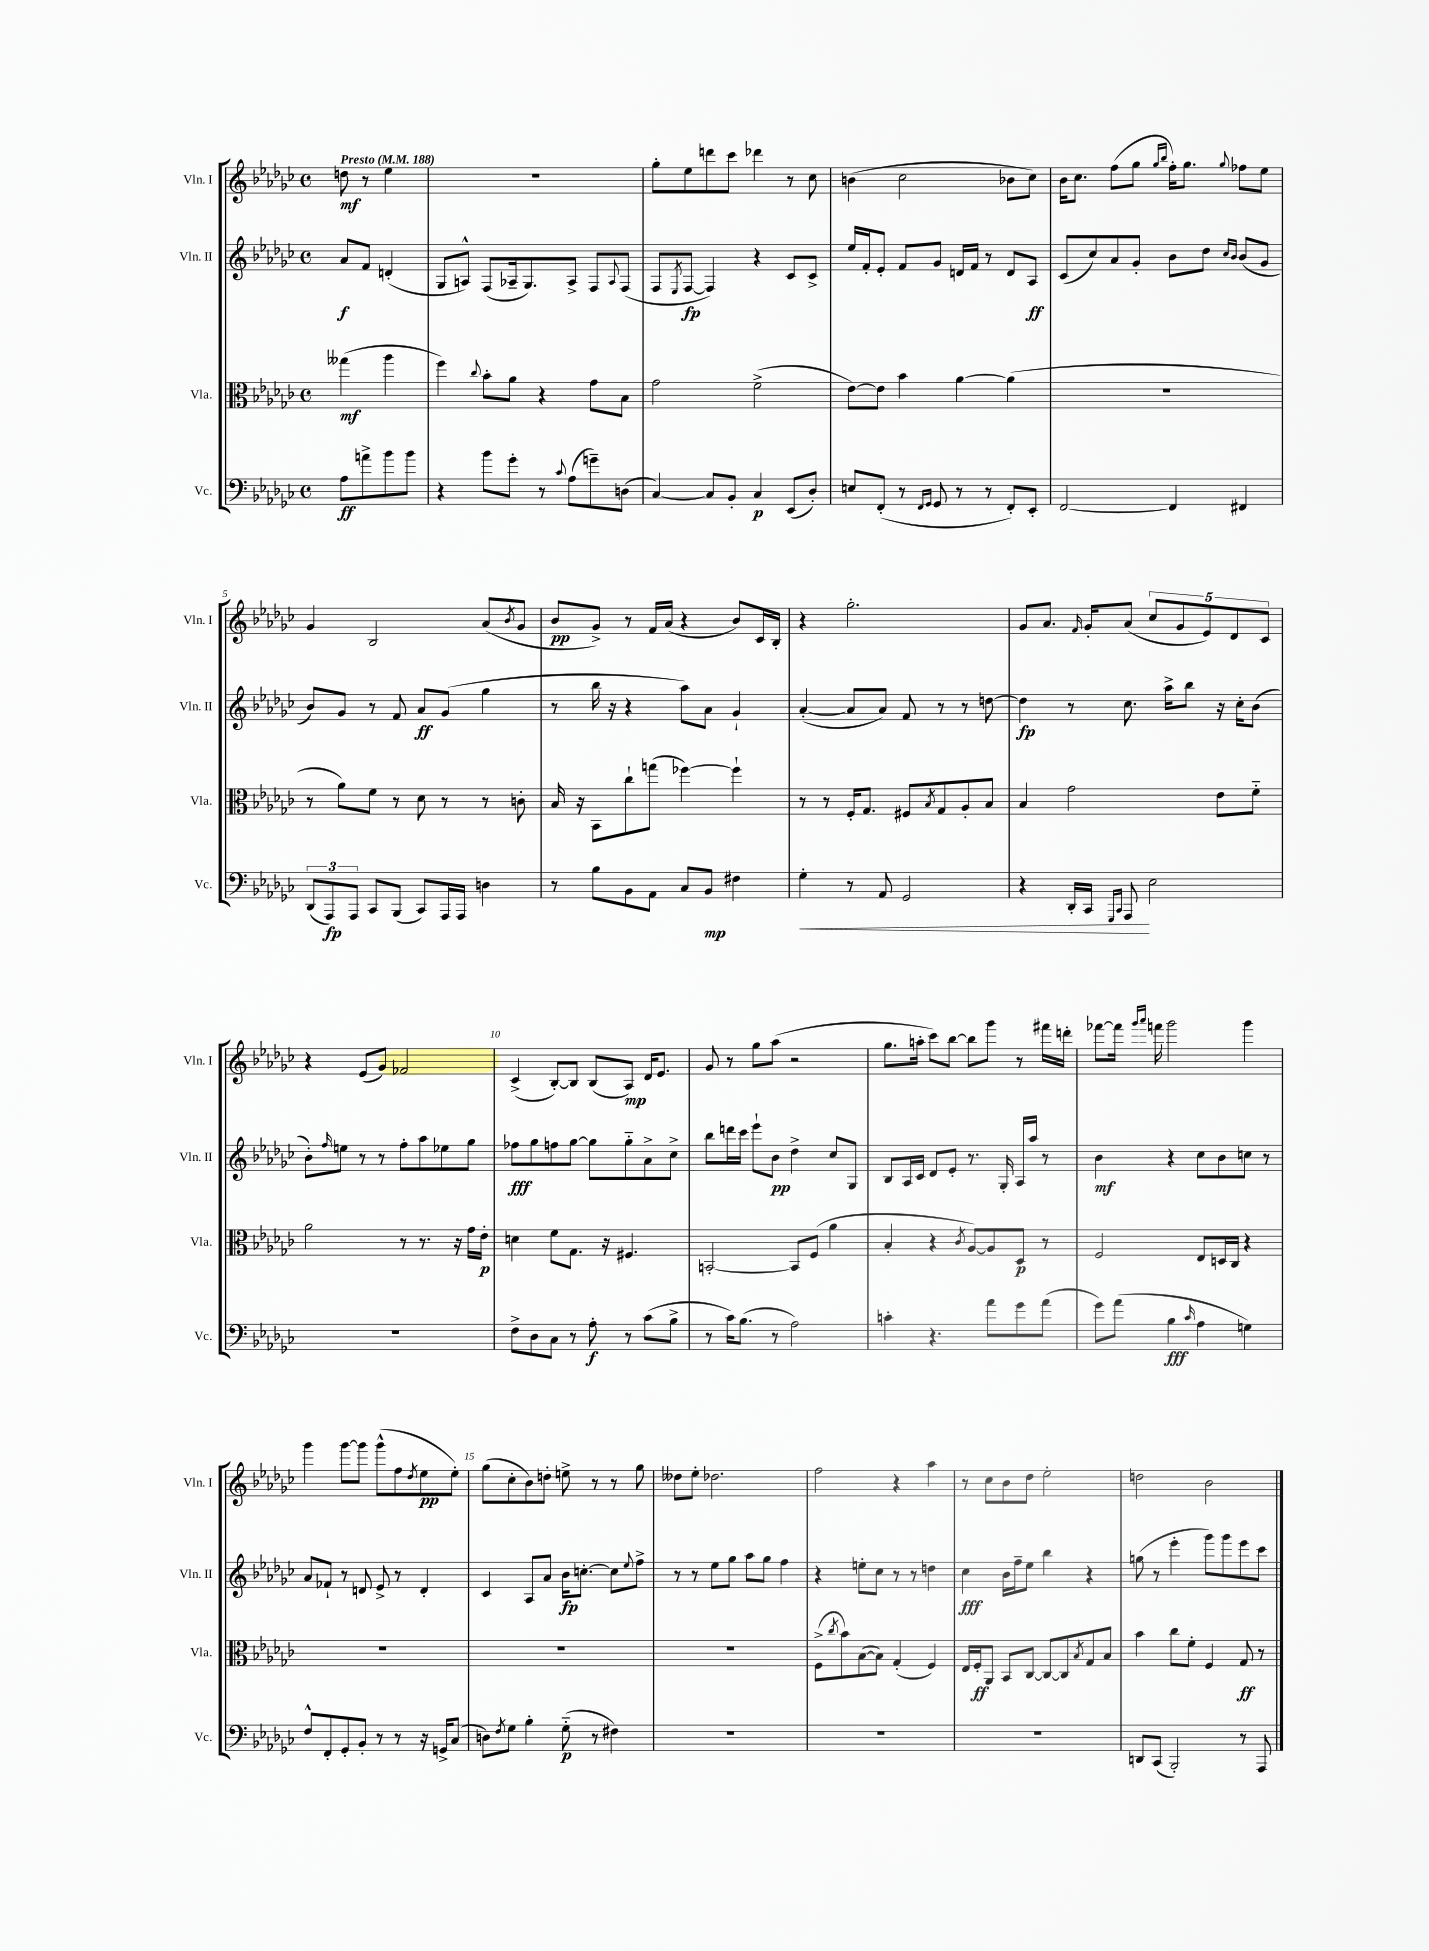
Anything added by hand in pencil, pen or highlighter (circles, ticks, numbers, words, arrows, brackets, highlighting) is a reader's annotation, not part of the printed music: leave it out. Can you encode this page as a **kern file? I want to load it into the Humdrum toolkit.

**kern	**dynam	**kern	**dynam	**kern	**dynam	**kern	**dynam
*part4	*part4	*part3	*part3	*part2	*part2	*part1	*part1
*staff4	*staff4	*staff3	*staff3	*staff2	*staff2	*staff1	*staff1
*I"Vc.	*	*I"Vla.	*	*I"Vln. II	*	*I"Vln. I	*
*I'Vc.	*	*I'Vla.	*	*I'Vln. II	*	*I'Vln. I	*
*clefF4	*	*clefC3	*	*clefG2	*	*clefG2	*
*k[b-e-a-d-g-c-]	*	*k[b-e-a-d-g-c-]	*	*k[b-e-a-d-g-c-]	*	*k[b-e-a-d-g-c-]	*
*M4/4	*	*M4/4	*	*M4/4	*	*M4/4	*
*met(c)	*	*met(c)	*	*met(c)	*	*met(c)	*
*MM188	*	*MM188	*	*MM188	*	*MM188	*
=	=	=	=	=	=	=	=
!	!	!	!	!	!	!LO:TX:a:B:t=Presto	!
8A-\L	ff	(4gg--X\	mf	8a-/L	f	8ddn\	mf
8an^\	.	.	.	8f/J	.	8r	.
8b-\	.	4aa-\	.	(4dn'/	.	4ee-\	.
8b-\J	.	.	.	.	.	.	.
=1	=1	=1	=1	=1	=1	=1	=1
4r	.	4ff\)	.	8G-/L	.	1r	.
.	.	.	.	8An^^/J)	.	.	.
.	.	8qqcc-/	.	.	.	.	.
8b-\L	.	8b-'\L	.	(8F/L	.	.	.
8g-'\J	.	8a-\J	.	16A-X~/k	.	.	.
.	.	.	.	8.G-/)	.	.	.
8r	.	4r	.	.	.	.	.
8qqc-/	.	.	.	.	.	.	.
(8A-\L	.	.	.	8A-^/J	.	.	.
8gn~\)	.	8g-\L	.	8F/L	.	.	.
.	.	.	.	8qqA-/	.	.	.
(8Dn\J	.	8B-\J	.	(8F/J	.	.	.
=2	=2	=2	=2	=2	=2	=2	=2
[4C-/)	.	2g-\	.	8F/L	.	8gg-'\L	.
.	.	.	.	8qE-/	.	.	.
.	.	.	.	[8F/J	fp	8ee-\	.
8C-/L]	.	.	.	4F/])	.	8dddn\	.
8BB-'/J	.	.	.	.	.	8ccc-\J	.
4C-/	p	(2f^\	.	4r	.	4ddd-X\	.
(8EE-/L	.	.	.	8c-/L	.	8r	.
8D-'/J)	.	.	.	8c-^/J	.	8cc-\	.
=3	=3	=3	=3	=3	=3	=3	=3
8En/L	.	[8e-\L)	.	16ee-/LL	.	(4bn\	.
.	.	.	.	16f'/J	.	.	.
(8FF'/J	.	8e-\J]	.	8e-'/J	.	.	.
8r	.	4b-\	.	8f/L	.	2cc-\	.
16qqFF/LL	.	.	.	.	.	.	.
16qqGG-/JJ	.	.	.	.	.	.	.
8GG-/	.	.	.	8g-/J	.	.	.
8r	.	[4a-\	.	16dn/LL	.	.	.
.	.	.	.	16f/JJ	.	.	.
8r	.	.	.	8r	.	.	.
8FF'/L)	.	(4a-\]	.	8d/L	.	8b-X\L	.
8EE-'/J	.	.	.	8A-/J	ff	8cc-\J)	.
=4	=4	=4	=4	=4	=4	=4	=4
[2FF/	.	1r	.	(8c-/L	.	16b-\KL	.
.	.	.	.	.	.	8.cc-\J	.
.	.	.	.	8cc-/)	.	.	.
.	.	.	.	8a-/	.	(8ff\L	.
.	.	.	.	8g-'/J	.	8gg-\J	.
.	.	.	.	.	.	16qqgg-/LL	.
.	.	.	.	.	.	16qqbb-/JJ	.
4FF/]	.	.	.	8b-\L	.	16ff'\KL)	.
.	.	.	.	.	.	8.gg-\J	.
.	.	.	.	8dd-\J	.	.	.
.	.	.	.	16qqcc-/LL	.	.	.
.	.	.	.	16qqb-/JJ	.	8qqgg-/	.
4FF#X/	.	.	.	(8b-/L	.	8ff-X\L	.
.	.	.	.	8g-/J	.	8ee-\J	.
!!LO:LB:g=z
=5	=5	=5	=5	=5	=5	=5	=5
(12DD-/L	.	8r	.	8b-/L)	.	4g-/	.
12AAA-/)	fp	.	.	.	.	.	.
.	.	8a-\L)	.	8g-/J	.	.	.
12AAA-/J	.	.	.	.	.	.	.
8CC-/L	.	8f\J	.	8r	.	2B-/	.
(8BBB-/J	.	8r	.	8f/	.	.	.
8CC-/L)	.	8d-\	.	8a-/L	ff	.	.
16AAA-/L	.	8r	.	(8g-/J	.	.	.
16AAA-/JJ	.	.	.	.	.	.	.
4Dn\	.	8r	.	4gg-\	.	(8a-/L	.
.	.	.	.	.	.	8qb-/	.
.	.	8cn'\	.	.	.	8g-/J	.
=6	=6	=6	=6	=6	=6	=6	=6
8r	.	16B-/	.	8r	.	8b-/L	pp
.	.	16r	.	.	.	.	.
8B-\L	.	8BB-\L	.	16bb-\	.	8g-^/J)	.
.	.	.	.	16r	.	.	.
8BB-\	.	8cc-`\	.	4r	.	8r	.
8AA-\J	.	(8ggn\J	.	.	.	16f/LL	.
.	.	.	.	.	.	(16a-/JJ	.
8C-/L	.	[4ff-X\)	.	8aa-\L)	.	4r	.
8BB-/J	mp	.	.	8a-\J	.	.	.
4F#X\	.	4ff-`\]	.	4g-`/	.	8b-/L)	.
.	.	.	.	.	.	16c-/L	.
.	.	.	.	.	.	16B-'/JJ	.
=7	=7	=7	=7	=7	=7	=7	=7
!	!LO:HP:b	!	!	!	!	!	!
4G-'\	<	8r	.	([4a-'/	.	4r	.
.	.	8r	.	.	.	.	.
8r	.	16F'/KL	.	8a-/L]	.	2.gg-'\	.
.	.	8.G-/J	.	.	.	.	.
8AA-/	.	.	.	8a-/J)	.	.	.
2GG-/	.	8F#X/L	.	8f/	.	.	.
.	.	8qB-/	.	.	.	.	.
.	.	8G-/	.	8r	.	.	.
.	.	8A-'/	.	8r	.	.	.
.	.	8B-/J	.	[8ddn\	.	.	.
=8	=8	=8	=8	=8	=8	=8	=8
4r	.	4B-/	.	4dd\]	fp	8g-/L	.
.	.	.	.	.	.	8.a-/J	.
16DD-'/LL	.	2g-\	.	8r	.	.	.
.	.	.	.	.	.	16qqf/	.
16CC-/JJ	.	.	.	.	.	16g-'/KL	.
16qqGGG-/LL	.	.	.	.	.	.	.
16qqCC-/JJ	.	.	.	.	.	.	.
8AAA-/	.	.	.	8.cc-\	.	(8a-/J	.
2E-\	[	.	.	.	.	10cc-/L	.
.	.	.	.	16aa-^\KL	.	.	.
.	.	.	.	.	.	10g-/	.
.	.	.	.	8bb-\J	.	.	.
.	.	.	.	.	.	10e-/)	.
.	.	8e-\L	.	16r	.	.	.
.	.	.	.	.	.	10d-/	.
.	.	.	.	16cc-'\KL	.	.	.
.	.	8f\J	.	(8b-\J	.	.	.
.	.	.	.	.	.	10c-/J	.
!!LO:LB:g=z
=9	=9	=9	=9	=9	=9	=9	=9
1r	.	2a-\	.	8b-'\L)	.	4r	.
.	.	.	.	16qqff/	.	.	.
.	.	.	.	8een\J	.	.	.
.	.	.	.	8r	.	(8e-/L	.
.	.	.	.	8r	.	8g-/J)	.
.	.	8r	.	8ff'\L	.	2f-X/	.
.	.	8.r	.	8aa-\	.	.	.
.	.	.	.	8ee-X\	.	.	.
.	.	16r	.	.	.	.	.
.	.	16g-\LL	.	8gg-\J	.	.	.
.	.	16e-'\JJ	p	.	.	.	.
=10	=10	=10	=10	=10	=10	=10	=10
8F^\L	.	4dn\	.	8ff-X\L	fff	(4c-^/	.
8D-\	.	.	.	8gg-\	.	.	.
8C-\J	.	8f\L	.	8ffn\	.	[8B-'/L)	.
8r	.	8.G-\J	.	[8gg-\J	.	8B-/J]	.
8A-'\	f	.	.	8gg-\L]	.	(8B-/L	.
.	.	16r	.	.	.	.	.
8r	.	4.F#X/	.	8gg-\	.	8A-/J)	mp
(8c-\L	.	.	.	8a-^\	.	16d-/KL	.
.	.	.	.	.	.	8.e-/J	.
8B-^\J	.	.	.	8cc-^\J	.	.	.
=11	=11	=11	=11	=11	=11	=11	=11
8r	.	[2BBn'/	.	8bb-\L	.	8g-/	.
16c-\KL)	.	.	.	16dddn\L	.	8r	.
(8.B-\J	.	.	.	16ccc-\JJ	.	.	.
.	.	.	.	8eee-`\L	.	8gg-\L	.
8r	.	.	.	8b-\J	pp	(8aa-\J	.
2A-\)	.	8BB/L]	.	4dd-^\	.	2r	.
.	.	(8F/J	.	.	.	.	.
.	.	4a-\	.	8cc-/L	.	.	.
.	.	.	.	8G-/J	.	.	.
=12	=12	=12	=12	=12	=12	=12	=12
4cn'\	.	4B-'/	.	8B-/L	.	8.gg-\L	.
.	.	.	.	16A-/L	.	.	.
.	.	.	.	16c-/JJ	.	16aan'\Jk	.
4.r	.	4r	.	8d-/L	.	8ccc-\L)	.
.	.	.	.	8e-'/J	.	[8bb-\J	.
.	.	8qc-/	.	.	.	.	.
.	.	[8A-/L)	.	8.r	.	8bb-\L]	.
8a-\L	.	8A-/]	.	.	.	8ggg-\J	.
.	.	.	.	16G-'/	.	.	.
8g-\	.	8D-/J	p	16A-/LL	.	8r	.
.	.	.	.	16aa-/JJ	.	.	.
(8a-\J	.	8r	.	8r	.	16fff#X\LL	.
.	.	.	.	.	.	16dddn'\JJ	.
=13	=13	=13	=13	=13	=13	=13	=13
8g-\L)	.	2F/	.	4b-\	mf	[8fff-X\L	.
(8a-\J	.	.	.	.	.	16fff-\Jk]	.
.	.	.	.	.	.	16qqggg-/LL	.
.	.	.	.	.	.	16qqaaa-/JJ	.
.	.	.	.	.	.	16fffn\	.
4B-\	fff	.	.	4r	.	2ggg-\	.
16qqc-/	.	.	.	.	.	.	.
4A-\	.	8E-/L	.	8cc-\L	.	.	.
.	.	16Dn/L	.	8b-\	.	.	.
.	.	16C-/JJ	.	.	.	.	.
4Gn\)	.	4r	.	8ccn\J	.	4ggg-\	.
.	.	.	.	8r	.	.	.
!!LO:LB:g=z
=14	=14	=14	=14	=14	=14	=14	=14
8F^^/L	.	1r	.	8a-/L	.	4ggg-\	.
8FF'/	.	.	.	8f-X`/J	.	.	.
8GG-'/	.	.	.	8r	.	[8ggg-\L	.
8BB-'/J	.	.	.	8dn/	.	8ggg-\J]	.
8r	.	.	.	8e-^/	.	(8ggg-^^\L	.
8r	.	.	.	8r	.	8ff\	.
.	.	.	.	.	.	8qdd-/	.
16r	.	.	.	4d'/	.	8ee-\	pp
16GGn^/KL	.	.	.	.	.	.	.
(8C-/J	.	.	.	.	.	8ee-'\J)	.
=15	=15	=15	=15	=15	=15	=15	=15
8Dn\L)	.	1r	.	4c-/	.	(8gg-\L	.
8qF/	.	.	.	.	.	.	.
8G-\J	.	.	.	.	.	8cc-'\	.
4B-'\	.	.	.	8A-/L	.	8b-\)	.
.	.	.	.	8a-/J	.	8ddn'\J	.
(8G-\	p	.	.	16b-\KL	fp	8een^\	.
.	.	.	.	[8.ccn'\J	.	.	.
8r	.	.	.	.	.	8r	.
4F#X\)	.	.	.	8cc\L]	.	8r	.
.	.	.	.	8qqee-/	.	.	.
.	.	.	.	8ff^\J	.	8gg-\	.
=16	=16	=16	=16	=16	=16	=16	=16
1r	.	1r	.	8r	.	8dd--X\L	.
.	.	.	.	8r	.	8ee-'\J	.
.	.	.	.	8ee-\L	.	2.dd-X\	.
.	.	.	.	8gg-\J	.	.	.
.	.	.	.	8aa-\L	.	.	.
.	.	.	.	8gg-\J	.	.	.
.	.	.	.	4ff\	.	.	.
=17	=17	=17	=17	=17	=17	=17	=17
1r	.	(8F^\L	.	4r	.	2ff\	.
.	.	8qcc-/	.	.	.	.	.
.	.	8b-\)	.	.	.	.	.
.	.	([8B-\	.	8een'\L	.	.	.
.	.	8B-\J])	.	8cc-\J	.	.	.
.	.	(4G-'/	.	8r	.	4r	.
.	.	.	.	8r	.	.	.
.	.	4F/)	.	4ddn\	.	4aa-\	.
=18	=18	=18	=18	=18	=18	=18	=18
1r	.	16E-/LL	.	4cc-\	fff	8r	.
.	.	16F'/J	ff	.	.	.	.
.	.	8AA-/J	.	.	.	8cc-\L	.
.	.	8BB-/L	.	16b-\LL	.	8b-\	.
.	.	.	.	16ff~\J	.	.	.
.	.	[8C-/J	.	8ee-\J	.	8dd-\J	.
.	.	8C-/L_	.	4bb-\	.	2ee-'\	.
.	.	8C-/]	.	.	.	.	.
.	.	8qB-/	.	.	.	.	.
.	.	8G-/	.	4r	.	.	.
.	.	8B-/J	.	.	.	.	.
=19	=19	=19	=19	=19	=19	=19	=19
8DDn/L	.	4b-\	.	(8ggn\	.	2ddn\	.
(8CC-/J	.	.	.	8r	.	.	.
2BBB-'/)	.	8cc-\L	.	4eee-'\	.	.	.
.	.	8f'\J	.	.	.	.	.
.	.	4F/	.	8ggg-\L)	.	2b-\	.
.	.	.	.	8ggg-\	.	.	.
8r	.	8G-/	ff	8eee-\	.	.	.
8AAA-/	.	8r	.	8ccc-\J	.	.	.
==	==	==	==	==	==	==	==
*-	*-	*-	*-	*-	*-	*-	*-
